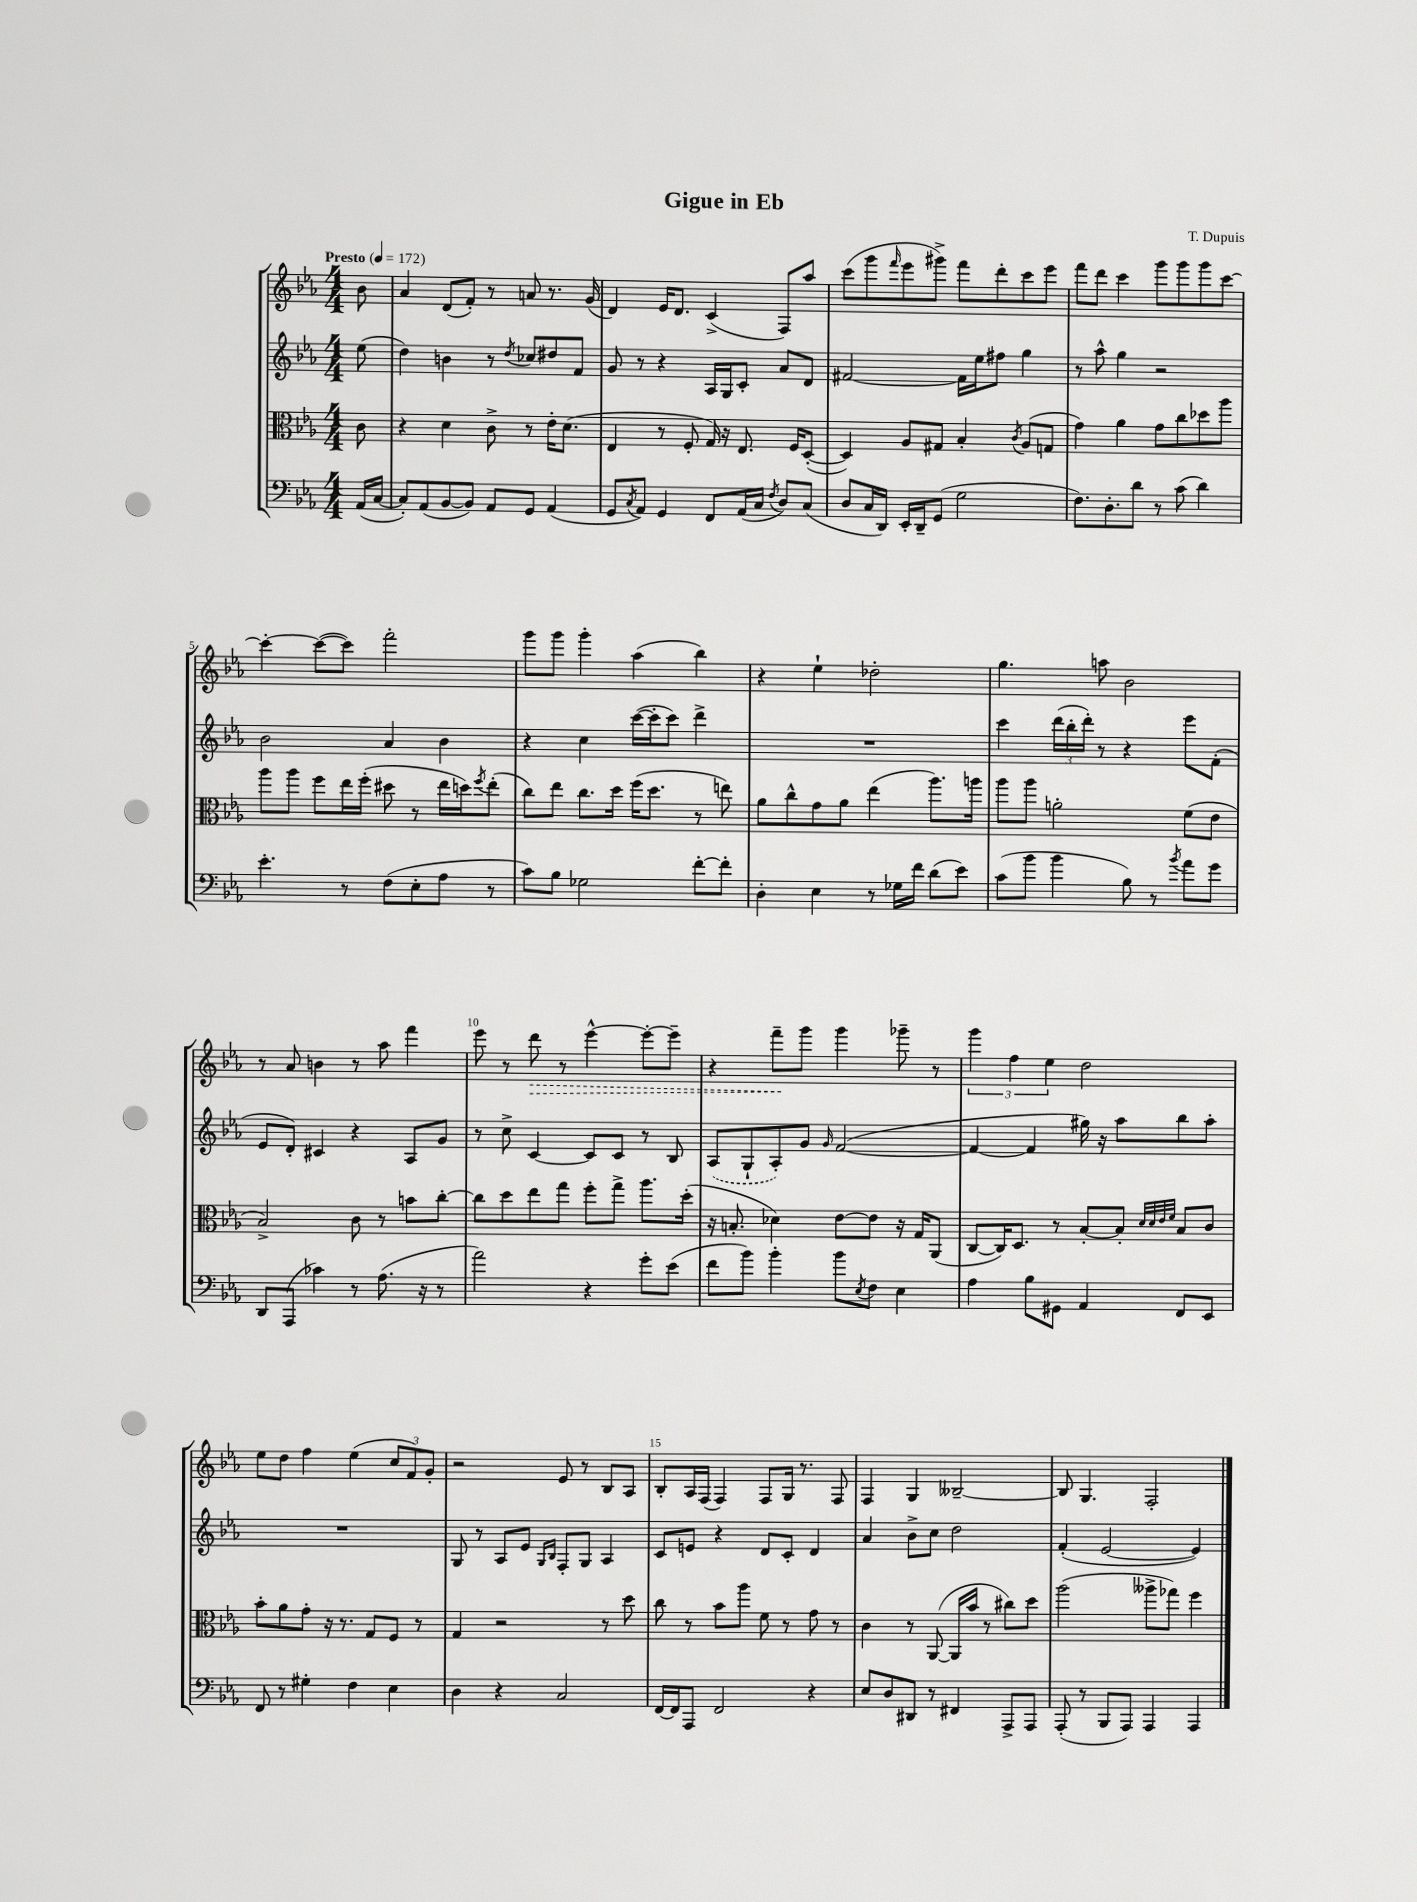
\header { title = "Gigue in Eb" composer = "T. Dupuis" }
<<
\new StaffGroup <<
\new Staff = "s0" {
    \clef treble \key ees \major \numericTimeSignature \time 4/4 \partial 8 \tempo "Presto" 4 = 172
    bes'8 |
    aes'4 d'8( f'8-.) r8 a'8 r8. g'16( |
    d'4) ees'16 d'8. c'4->( f8) aes''8 |
    c'''8( g'''8 \grace { f'''16 } ees'''8 gis'''8->) f'''8 d'''8-. c'''8 ees'''8 |
    f'''8 d'''8 c'''4 g'''8 g'''8 g'''8 c'''8~ |
    c'''4~-. c'''8~( c'''8) f'''2-. |
    g'''8 g'''8 g'''4-. aes''4( bes''4) |
    r4 ees''4-! des''2-. |
    g''4. a''8 bes'2 |
    r8 aes'8 b'4 r8 aes''8 f'''4 |
    ees'''8 r8 \once \override Hairpin.style = #'dashed-line d'''8\> r8 ees'''4~-^ ees'''8~-. ees'''8-- |
    r4 f'''8--\! g'''8 g'''4 ges'''8-- r8 |
    \tuplet 3/2 { g'''4 f''4 ees''4 } d''2 |
    ees''8 d''8 f''4 ees''4( \tuplet 3/2 { c''8 f'8) g'8-. } |
    r2 ees'8 r8 bes8 aes8 |
    bes8-. aes16 f16( f4) f8 g16 r8. f8 |
    f4 g4 beses2~-- |
    beses8 g4. f2-. \bar "|." |
}
\new Staff = "s1" {
    \clef treble \key ees \major \numericTimeSignature \time 4/4 \partial 8
    ees''8( |
    d''4) b'4 r8 \acciaccatura { d''8 } ces''8 dis''8 f'8 |
    g'8 r8 r4 aes16 g16 c'8-. aes'8 d'8 |
    fis'2~ fis'16 ees''16 fis''8 g''4 |
    r8 aes''8-^ g''4 r2 |
    bes'2 aes'4 bes'4 |
    r4 c''4 c'''16~( c'''16-. c'''8) d'''4-> |
    R1 |
    c'''4 \tuplet 3/2 { d'''16( bes''16-. d'''16-.) } r8 r4 ees'''8 f'8-.( |
    ees'8 d'8-.) cis'4 r4 aes8 g'8 |
    r8 c''8-> c'4~ c'8 c'8 r8 bes8 |
    \once \slurDashed aes8( g8-! aes8-.) g'8 \grace { g'16 } f'2~( |
    f'4~ f'4 gis''16) r16 aes''8 bes''8 aes''8-. |
    R1 |
    g8 r8 aes8 ees'8 \grace { g16 bes16 } f8-. g8 aes4 |
    c'8 e'8 r4 d'8 c'8-. d'4 |
    aes'4 bes'8-> c''8 d''2 |
    f'4-.( ees'2~ ees'4) \bar "|." |
}
\new Staff = "s2" {
    \clef alto \key ees \major \numericTimeSignature \time 4/4 \partial 8
    c'8 |
    r4 d'4 c'8-> r8 ees'16-. d'8.( |
    ees4 r8 f8-. g16) r16 ees8. f16 d8~-.( |
    d4) aes8 gis8 bes4-. \acciaccatura { c'8 } aes8( g8 |
    g'4) aes'4 g'8 c''8 des''8 aes''8 |
    aes''8 aes''8 f''8 ees''16 f''16-.( dis''8 r8 ees''16 d''16) \acciaccatura { f''8 } ees''8-.( |
    c''8) ees''8 c''8. d''16 f''16( d''8. r8 e''8) |
    aes'8 c''8-^ g'8 aes'8 ees''4( aes''8.) a''16 |
    aes''8 aes''8 a'2-. f'8( ees'8 |
    bes2->) c'8 r8 b'8 c''8~-. |
    c''8 d''8 ees''8 g''8 f''8-. g''8-> aes''8. d''16-.( |
    r16 b8.-. des'4) ees'8~ ees'8 r16 g16 aes,8( |
    c8~ c16) d8. r8 bes8~-. bes8-. \grace { d'32 d'32 ees'32 f'32 } bes8 c'8 |
    bes'8-. aes'8 g'8-. r16 r8. g8 f8 r8 |
    g4 r2 r8 d''8 |
    c''8 r8 bes'8 aes''8 f'8 r8 g'8 r8 |
    c'4 r8 aes,8~( aes,16 bes'16 r8 cis''8) d''8 |
    aes''2( aeses''8-> ges''8) f''4 \bar "|." |
}
\new Staff = "s3" {
    \clef bass \key ees \major \numericTimeSignature \time 4/4 \partial 8
    aes,16( c16~ |
    c8-.) aes,8( bes,8~ bes,8) aes,8 g,8 aes,4( |
    g,8 \acciaccatura { c8 } aes,8) g,4 f,8 aes,16( c16 \acciaccatura { f8 } d8) c8( |
    d8 c16 d,16) ees,16-. d,16-- g,8( g2 |
    f8.) d8.-. d'8 r8 c'8( d'4) |
    ees'4.-. r8 f8( ees8-. aes8 r8 |
    c'8) bes8 ges2 f'8~-. f'8-. |
    d4-. ees4 r8 ges16 f'16 d'8( ees'8) |
    c'8( bes'8 bes'4 bes8) r8 \acciaccatura { bes'8 } aes'8 g'8 |
    d,8 aes,,8( ces'4) r8 aes8.( r16 r8 |
    aes'2) r4 g'8-. ees'8( |
    f'8 bes'8) bes'4-. bes'8 \acciaccatura { ees8 } f8 ees4 |
    aes4 bes8 gis,8 aes,4 f,8 ees,8 |
    f,8 r8 gis4-. f4 ees4 |
    d4 r4 c2 |
    f,16~ f,16 aes,,8 f,2 r4 |
    ees8 d8 dis,8 r8 fis,4 aes,,8-> aes,,8 |
    aes,,8-.( r8 bes,,8 aes,,8) aes,,4 aes,,4 \bar "|." |
}
>>
>>
\layout { \context { \Score \override BarNumber.break-visibility = ##(#f #t #t) barNumberVisibility = #(every-nth-bar-number-visible 5) } }
